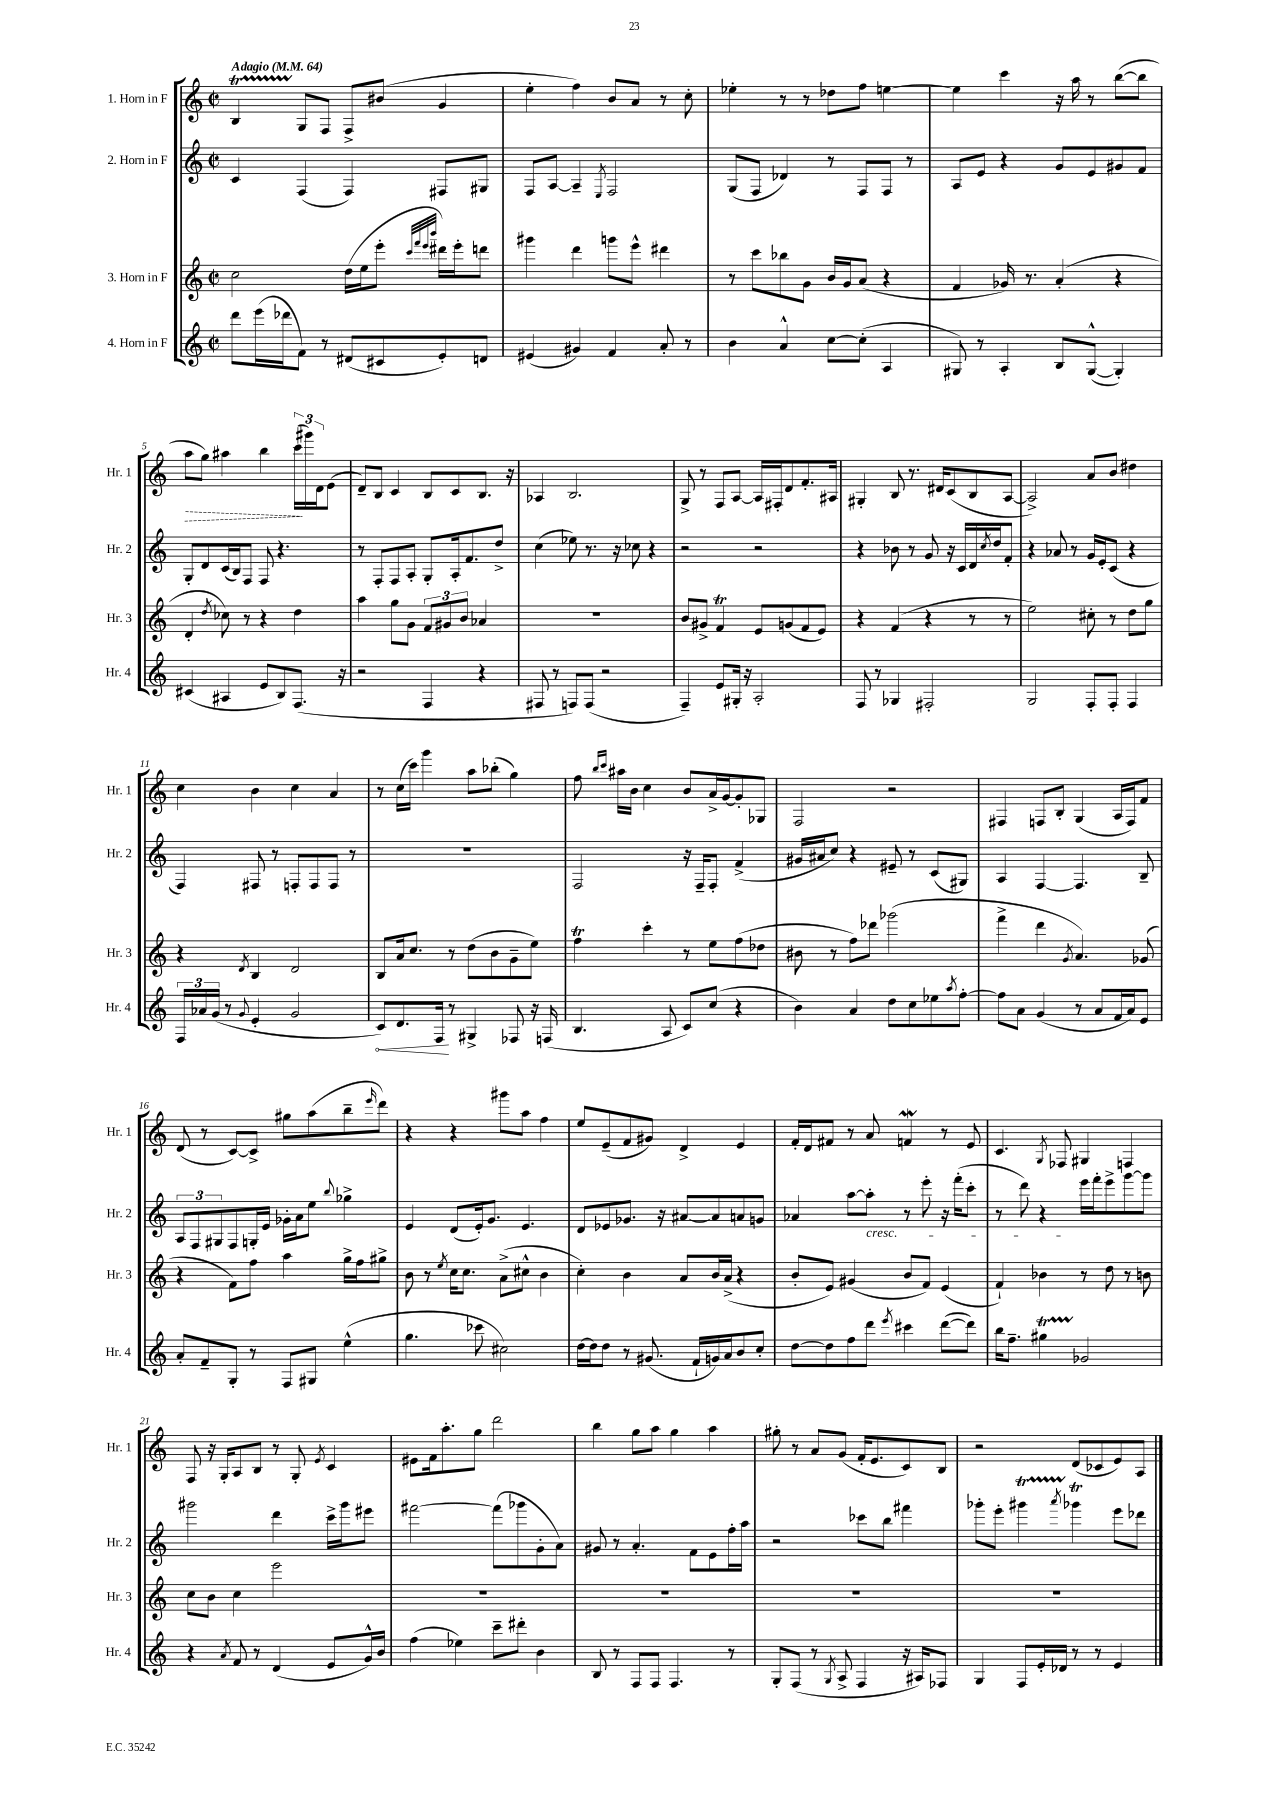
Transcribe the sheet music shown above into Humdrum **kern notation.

**kern	**dynam	**kern	**kern	**kern	**dynam
*part4	*part4	*part3	*part2	*part1	*part1
*staff4	*staff4	*staff3	*staff2	*staff1	*staff1
*I"4. Horn in F	*	*I"3. Horn in F	*I"2. Horn in F	*I"1. Horn in F	*
*I'Hr. 4	*	*I'Hr. 3	*I'Hr. 2	*I'Hr. 1	*
*clefG2	*	*clefG2	*clefG2	*clefG2	*
*k[]	*	*k[]	*k[]	*k[]	*
*M2/2	*	*M2/2	*M2/2	*M2/2	*
*met(c|)	*	*met(c|)	*met(c|)	*met(c|)	*
*MM64	*	*MM64	*MM64	*MM64	*
=1	=1	=1	=1	=1	=1
!	!	!	!	!LO:TX:a:B:t=Adagio	!
8ddd\L	.	2cc\	4c/	4Bt/	.
(16eee\L	.	.	.	.	.
16ddd-X\J	.	.	.	.	.
8f\J)	.	.	(4F/	8G/L	.
8r	.	.	.	8F/J	.
(8d#X/L	.	(16dd\LL	4F/)	8F^/L	.
.	.	16ee\J	.	.	.
8c#X/	.	8eee'\J	.	(8b#X/J	.
.	.	32qqccc/LLL	.	.	.
.	.	32qqfff/	.	.	.
.	.	32qqeee/	.	.	.
.	.	32qqbbb/JJJ	.	.	.
8e'/)	.	16ddd#X\LL)	8F#X/L	4g/	.
.	.	16eee'\J	.	.	.
8dn/J	.	8dddn\J	8G#X/J	.	.
=2	=2	=2	=2	=2	=2
(4e#X/	.	4ggg#X\	8F/L	4ee'\	.
.	.	.	[8A/J	.	.
4g#X/)	.	4ddd\	4A~/]	4ff\)	.
.	.	.	8qE/	.	.
4f/	.	8gggn\L	2F/	8b/L	.
.	.	8eee^^\J	.	8a/J	.
8a'/	.	4ddd#X\	.	8r	.
8r	.	.	.	8cc'\	.
=3	=3	=3	=3	=3	=3
4b\	.	8r	(8G/L	4ee-X'\	.
.	.	8ccc\L	8F/J	.	.
4a^^/	.	8bb-X\	4d-X/)	8r	.
.	.	8g\J	.	8r	.
[8cc\L	.	16b/LL	8r	8dd-X\L	.
.	.	16g/J	.	.	.
(8cc'\J]	.	(8a/J	8F/L	8ff\J	.
4A/	.	4r	8F/J	[4een\	.
.	.	.	8r	.	.
=4	=4	=4	=4	=4	=4
8G#X/)	.	4f/	8A/L	4ee\]	.
8r	.	.	8e/J	.	.
4A'/	.	16g-X/)	4r	4ccc\	.
.	.	8.r	.	.	.
8B/L	.	(4a'/	8g/L	16r	.
.	.	.	.	16aa\	.
([8G#^^/J	.	.	8e/	8r	.
4G#'/])	.	4r	8g#X/	([8bb\L	.
.	.	.	8f/J	8bb\J]	.
!!LO:LB:g=z
=5	=5	=5	=5	=5	=5
!	!	!	!	!	!LO:HP:b
(4c#X/	.	4d'/	8G'/L	8aa\L	>
.	.	.	8d/	8gg\J)	.
.	.	8qdd/	.	.	.
4A#X/	.	8cc-X\)	(16c/L	4aa#X\	.
.	.	.	16B/J)	.	.
.	.	8r	8F/J	.	.
8e/L	.	4r	8F/	4bb\	.
8B/)	.	.	4.r	.	.
(8.F/J	.	4dd\	.	(24ccc\LL	.
.	.	.	.	24ggg#X\)	]
.	.	.	.	24d\J	.
.	.	.	.	(8e\J	.
16r	.	.	.	.	.
=6	=6	=6	=6	=6	=6
2r	.	4aa\	8r	8d~/L)	.
.	.	.	8F'/L	8B/J	.
.	.	8gg\L	8F/	4c/	.
.	.	8g\J	8A'/J	.	.
4F/	.	12f/L	8G'/L	8B/L	.
.	.	12g#X/	.	.	.
.	.	.	16A'/k	8c/	.
.	.	12b/J	.	.	.
.	.	.	8.f/	.	.
4r	.	4a-X/	.	8.B/J	.
.	.	.	8dd^/J	.	.
.	.	.	.	16r	.
=7	=7	=7	=7	=7	=7
8F#X/	.	1r	(4cc\	4A-X/	.
8r	.	.	.	.	.
8Fn/L)	.	.	8ee-X\)	2.B/	.
(8F/J	.	.	8.r	.	.
2r	.	.	.	.	.
.	.	.	16r	.	.
.	.	.	8cc-X\	.	.
.	.	.	4r	.	.
=8	=8	=8	=8	=8	=8
4F~/)	.	8b/L	2r	8G^/	.
.	.	8g#X^/J	.	8r	.
8e/L	.	4fT/	.	8F/L	.
16G#X'/Jk	.	.	.	[8A/J	.
16r	.	.	.	.	.
2A'/	.	8e/L	2r	16A/LL]	.
.	.	.	.	16F#X'/J	.
.	.	(8gn/	.	8d/	.
.	.	8f/	.	8.f'/	.
.	.	8e/J)	.	.	.
.	.	.	.	16A#X/Jk	.
=9	=9	=9	=9	=9	=9
8F/	.	4r	4r	4G#X'/	.
8r	.	.	.	.	.
4G-X/	.	(4f/	8b-X\	8B/	.
.	.	.	8r	8.r	.
2F#X'/	.	4r	8g/	.	.
.	.	.	.	16d#X/KL	.
.	.	.	16r	(8c/	.
.	.	.	16c/LL	.	.
.	.	8r	16d/	8B/	.
.	.	.	8qcc/	.	.
.	.	.	16dd/J	.	.
.	.	8r	8f'/J	[8A/J	.
=10	=10	=10	=10	=10	=10
2G/	.	2ee\)	4r	2A^/])	.
.	.	.	8a-X/	.	.
.	.	.	8r	.	.
8F'/L	.	8cc#X'\	16g/LL	8a/L	.
.	.	.	16e'/J	.	.
8F'/J	.	8r	(8c/J	8b/J	.
4F/	.	8dd\L	4r	4dd#X\	.
.	.	8gg\J	.	.	.
!!LO:LB:g=z
=11	=11	=11	=11	=11	=11
24F/LL	.	4r	4F/)	4cc\	.
24a-X/	.	.	.	.	.
(24g/JJ	.	.	.	.	.
8r	.	.	.	.	.
8qqg/	.	8qd/	.	.	.
4e'/	.	4B/	8F#X/	4b\	.
.	.	.	8r	.	.
2g/	.	2d/	8Fn'/L	4cc\	.
.	.	.	8F/	.	.
.	.	.	8F/J	4a/	.
.	.	.	8r	.	.
=12	=12	=12	=12	=12	=12
!	!LO:HP:b	!	!	!	!
8c/L)	<	8B/L	1r	8r	.
8.d/	.	16a/k	.	(16cc\LL	.
.	.	8.cc/J	.	16ccc\JJ)	.
.	.	.	.	4ggg\	.
16F/Jk	.	.	.	.	.
8r	[	8r	.	.	.
4G#X^/	.	(8dd\L	.	8aa\L	.
.	.	8b\	.	(8bb-X'\J	.
8F-X/	.	8g~\	.	4gg\)	.
16r	.	8ee\J)	.	.	.
(16Fn/	.	.	.	.	.
=13	=13	=13	=13	=13	=13
4.B/	.	4ffT\	2F/	8ff\	.
.	.	.	.	16qqbb/LL	.
.	.	.	.	16qqccc/JJ	.
.	.	.	.	16aa#X\LL	.
.	.	.	.	16b\JJ	.
.	.	4ccc'\	.	4cc\	.
8A/	.	.	.	.	.
8c/L)	.	8r	16r	8b/L	.
.	.	.	16F~/KL	.	.
(8cc/J	.	8ee\L	8F'/J	16a^/L	.
.	.	.	.	[16g/J	.
4r	.	(8ff\	(4f^/	8g'/]	.
.	.	8dd-X\J	.	8G-X/J	.
=14	=14	=14	=14	=14	=14
4b\)	.	8b#X\	16g#X/LL	2F/	.
.	.	.	16a#X/J	.	.
.	.	8r	8cc/J)	.	.
4a/	.	8ff\L)	4r	.	.
.	.	8ddd-X\J	.	.	.
8dd\L	.	(2ggg-X\	8e#X~/	2r	.
8cc\	.	.	8r	.	.
8ee-X\	.	.	(8c/L	.	.
8qaa/	.	.	.	.	.
[8ff'\J	.	.	8G#X/J)	.	.
=15	=15	=15	=15	=15	=15
8ff\L]	.	4fff^\	4A/	4F#X/	.
8a\J	.	.	.	.	.
(4g/	.	4ddd\	[4F/	8Fn/L	.
.	.	.	.	8B'/J	.
.	.	8qg/	.	.	.
8r	.	4.a/)	4.F/]	(4G/	.
8a/L	.	.	.	.	.
16f/L	.	.	.	16A/LL	.
16a/J)	.	.	.	16F/J)	.
8e/J	.	(8g-X/	8B~/	8f/J	.
!!LO:LB:g=z
=16	=16	=16	=16	=16	=16
8a'/L	.	4r	12A/L	(8d/	.
.	.	.	12F/	.	.
8f~/	.	.	.	8r	.
.	.	.	12G#X/	.	.
8G'/J	.	8f\L)	8F/	[8c/L)	.
8r	.	8ff\J	16Gn'/L	8c^/J]	.
.	.	.	16e/JJ	.	.
8F/L	.	4aa\	16g-X'\LL	8gg#X\L	.
.	.	.	16a\J	.	.
8G#X/J	.	.	8ee\J	(8aa\	.
.	.	.	8qqbb/	.	.
(4ee^^\	.	16gg^\LL	4gg-X^\	8bb~\	.
.	.	16ff\J	.	.	.
.	.	.	.	16qqeee/	.
.	.	8gg#X^\J	.	8ddd\J)	.
=17	=17	=17	=17	=17	=17
4.gg\	.	8b\	4e/	4r	.
.	.	8r	.	.	.
.	.	8qee/	.	.	.
.	.	16cc\KL	(8d/L	4r	.
.	.	8.cc\J	.	.	.
8ccc-X\	.	.	16e'/k)	.	.
.	.	.	8.g/J	.	.
2cc#X\)	.	(8a^\L	.	8ggg#X\L	.
.	.	8cc#X^^\J	4.e/	8aa\J	.
.	.	4b\	.	4ff\	.
=18	=18	=18	=18	=18	=18
[16dd\LL	.	4cc'\)	8d/L	8ee/L	.
16dd\J]	.	.	.	.	.
8dd\J	.	.	8e-X/	(8e~/	.
8r	.	4b\	8.g-X/J	8f/	.
(8.g#X/	.	.	.	8g#X/J)	.
.	.	.	16r	.	.
.	.	8a/L	[8a#X/L	4d^/	.
16f`/LL	.	.	.	.	.
16gn/)	.	16b/L	8a#/]	.	.
16a/J	.	(16a^/JJ	.	.	.
8b/	.	4r	8an/	4e/	.
8cc'/J	.	.	8gn/J	.	.
=19	=19	=19	=19	=19	=19
[8dd\L	.	8b'/L	4a-X/	16f'/LL	.
.	.	.	.	16d/J	.
8dd\]	.	8e/J)	.	8f#X/J	.
8ff\	.	(4g#X/	[8aa\L	8r	.
!	!	!	!LO:TX:b:i:t=cresc.	!	!
8ddd\J	.	.	8aa'\J]	8a/	.
8qeee/	.	.	.	.	.
4ccc#X\	.	8b/L	8r	4fnw/	.
.	.	8f/J)	8eee'\	.	.
([8ddd\L	.	(4e/	16r	8r	.
.	.	.	(16fff'\KL	.	.
8ddd\J])	.	.	8ccc'\J	8e/	.
=20	=20	=20	=20	=20	=20
16bb\KL	.	4f`/)	8r	4.c/	.
8.ff~\J	.	.	.	.	.
.	.	.	8ddd\)	.	.
4gg#Xt\	.	4b-X\	4r	.	.
.	.	.	.	8qG/	.
.	.	.	.	8F-X/	.
2g-X/	.	8r	16eee\LL	4G#X/	.
.	.	.	16fff'\J	.	.
.	.	8dd\	8eee^\	.	.
.	.	8r	[8ggg\	4Fn/	.
.	.	8bn\	8ggg\J]	.	.
!!LO:LB:g=z
=21	=21	=21	=21	=21	=21
4r	.	8cc\L	2ggg#X\	8F/	.
.	.	8b\J	.	16r	.
.	.	.	.	16G'/KL	.
8qa/	.	.	.	.	.
8f/	.	4cc\	.	8A/	.
8r	.	.	.	8B/J	.
(4d/	.	2eee\	4ddd\	8r	.
.	.	.	.	8G'/	.
.	.	.	.	8qe/	.
8e/L	.	.	16ccc^\LL	4c/	.
.	.	.	16ggg#\J	.	.
16g^^/L)	.	.	8eee#X\J	.	.
16b/JJ	.	.	.	.	.
=22	=22	=22	=22	=22	=22
(4ff\	.	1r	[2fff#X\	8e#X\L	.
.	.	.	.	16f\k	.
.	.	.	.	8.aa'\	.
4ee-X\)	.	.	.	.	.
.	.	.	.	8gg\J	.
8ccc~\L	.	.	(8fff#\L]	2ddd\	.
8ddd#X'\J	.	.	8ggg-X\	.	.
4b\	.	.	8g'\	.	.
.	.	.	8a\J)	.	.
=23	=23	=23	=23	=23	=23
8B/	.	1r	8g#X/	4bb\	.
8r	.	.	8r	.	.
8F/L	.	.	4.a'/	8gg\L	.
8F/J	.	.	.	8aa\J	.
4.F/	.	.	.	4gg\	.
.	.	.	8f\L	.	.
.	.	.	8e\	4aa\	.
8r	.	.	16ff'\L	.	.
.	.	.	16aa\JJ	.	.
=24	=24	=24	=24	=24	=24
8G'/L	.	1r	2r	8gg#X'\	.
(8F/J	.	.	.	8r	.
8r	.	.	.	8a/L	.
8qG/	.	.	.	.	.
8A^/	.	.	.	(8g/J	.
4F/	.	.	8ccc-X\L	16f'/KL	.
.	.	.	.	8.e/	.
.	.	.	8bb\J	.	.
16r	.	.	4fff#X\	8c/)	.
16A#X/KL)	.	.	.	.	.
8F-X/J	.	.	.	8B/J	.
=25	=25	=25	=25	=25	=25
4G/	.	1r	8ggg-X'\L	2r	.
.	.	.	8eee'\J	.	.
8F/L	.	.	4ggg#Xt\	.	.
16e'/L	.	.	.	.	.
16d-X/JJ	.	.	.	.	.
.	.	.	8qaaa/	.	.
8r	.	.	4ggg-XT\	(8d/L	.
8r	.	.	.	8c-X/	.
4e/	.	.	8eee\L	8e/)	.
.	.	.	8ddd-X\J	8A/J	.
==	==	==	==	==	==
*-	*-	*-	*-	*-	*-
